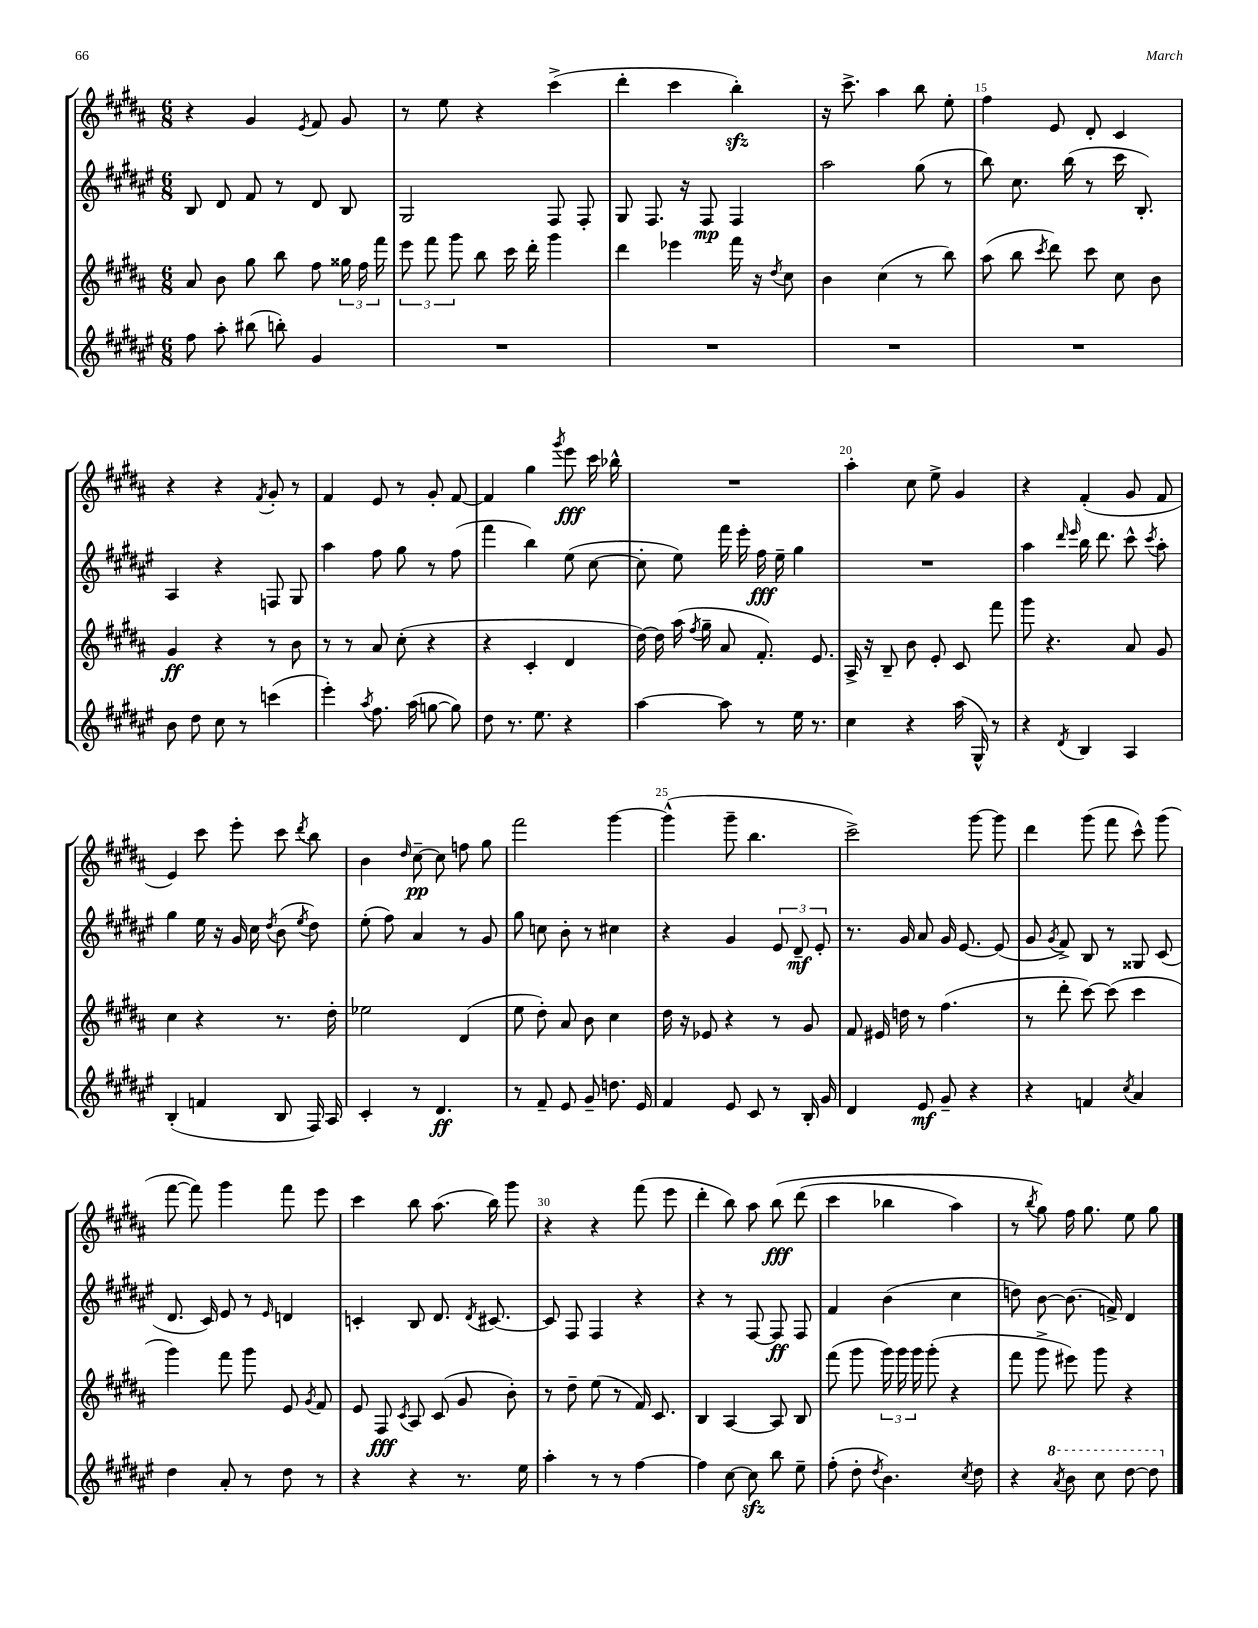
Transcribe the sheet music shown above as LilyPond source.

<<
\new StaffGroup <<
\new Staff = "s0" {
    \clef treble \key b \major \numericTimeSignature \time 6/8
    \autoBeamOff r4 gis'4 \acciaccatura { e'8 } fis'8 gis'8 |
    r8 e''8 r4 cis'''4->( |
    dis'''4-. cis'''4 b''4-.\sfz) |
    r16 cis'''8.-> ais''4 b''8 e''8-. |
    fis''4 e'8 dis'8-. cis'4 |
    r4 r4 \acciaccatura { fis'8 } gis'8-. r8 |
    fis'4 e'8 r8 gis'8-. fis'8~ |
    fis'4 gis''4 \acciaccatura { gis'''8 } e'''8\fff cis'''16 bes''16-^ |
    R2. |
    ais''4-. cis''8 e''8-> gis'4 |
    r4 fis'4-.( gis'8 fis'8 |
    e'4) cis'''8 e'''8-. cis'''8 \acciaccatura { dis'''8 } b''8 |
    b'4 \grace { dis''16 } cis''8~--\pp cis''8 f''8 gis''8 |
    fis'''2 gis'''4~ |
    gis'''4-^( gis'''8-- b''4. |
    cis'''2->) gis'''8~ gis'''8 |
    dis'''4 gis'''8( fis'''8 cis'''8-^) gis'''8( |
    fis'''8~ fis'''8) gis'''4 fis'''8 e'''8 |
    cis'''4 b''8 ais''8.( b''16) gis'''8 |
    r4 r4 fis'''8( e'''8 |
    dis'''4-. b''8) ais''8 b''8\fff\( dis'''8( |
    cis'''4 bes''4 ais''4) |
    r8 \acciaccatura { b''8 } gis''8\) fis''16 gis''8. e''8 gis''8 \bar "|." |
}
\new Staff = "s1" {
    \clef treble \key fis \major \numericTimeSignature \time 6/8
    \autoBeamOff b8 dis'8 fis'8 r8 dis'8 b8 |
    gis2 fis8 fis8-. |
    gis8 fis8. r16 fis8\mp fis4 |
    ais''2 gis''8( r8 |
    b''8) cis''8. b''16( r8 cis'''16 b8.-.) |
    ais4 r4 f8 gis8 |
    ais''4 fis''8 gis''8 r8 fis''8( |
    fis'''4 b''4) eis''8( cis''8~ |
    cis''8-. eis''8) fis'''16 eis'''16-. fis''16\fff eis''16-- gis''4 |
    R2. |
    ais''4 \grace { dis'''16 eis'''16 } b''16 dis'''8. cis'''8-^ \acciaccatura { cis'''8 } ais''8-. |
    gis''4 eis''16 r16 gis'16 cis''16 \acciaccatura { dis''8 } b'8( \acciaccatura { eis''8 } dis''8) |
    eis''8-.( fis''8) ais'4 r8 gis'8 |
    gis''8 c''8 b'8-. r8 cis''4 |
    r4 gis'4 \tuplet 3/2 { eis'8 dis'8--\mf eis'8-. } |
    r8. gis'16 ais'8 gis'16 eis'8.~ eis'8( |
    gis'8 \acciaccatura { gis'8 } fis'8->) b8 r8 gisis8 cis'8( |
    dis'8. cis'16) eis'8 r8 \grace { eis'16 } d'4 |
    c'4-. b8 dis'8. \acciaccatura { dis'8 } cis'8.~ |
    cis'8 fis8 fis4 r4 |
    r4 r8 fis8~ fis8\ff fis8 |
    fis'4 b'4( cis''4 |
    d''8) b'8~ b'8.( f'16->) dis'4 \bar "|." |
}
\new Staff = "s2" {
    \clef treble \key b \major \numericTimeSignature \time 6/8
    \autoBeamOff ais'8 b'8 gis''8 b''8 fis''8 \tuplet 3/2 { gisis''16 fis''16 fis'''16 } |
    \tuplet 3/2 { e'''8 fis'''8 gis'''8 } b''8 cis'''16 dis'''16-. gis'''4 |
    dis'''4 ees'''4 fis'''16 r16 \acciaccatura { dis''8 } cis''8 |
    b'4 cis''4( r8 b''8) |
    ais''8( b''8 \acciaccatura { cis'''8 } dis'''8) cis'''8 cis''8 b'8 |
    gis'4\ff r4 r8 b'8 |
    r8 r8 ais'8 cis''8-.( r4 |
    r4 cis'4-. dis'4 |
    dis''16~) dis''16 ais''16( \acciaccatura { fis''8 } gis''16-- ais'8 fis'8.-.) e'8. |
    ais16-> r16 b8-- b'8 e'8-. cis'8 fis'''8 |
    gis'''8 r4. ais'8 gis'8 |
    cis''4 r4 r8. dis''16-. |
    ees''2 dis'4( |
    e''8 dis''8-.) ais'8 b'8 cis''4 |
    dis''16 r16 ees'8 r4 r8 gis'8 |
    fis'8 eis'16 d''16 r8 fis''4.( |
    r8 dis'''8-. cis'''8~) cis'''8( cis'''4 |
    gis'''4) fis'''8 gis'''8 e'8 \acciaccatura { gis'8 } fis'8 |
    e'8 fis8\fff \acciaccatura { cis'8 } ais8 cis'8( gis'8 b'8-.) |
    r8 dis''8-- e''8( r8 fis'16) cis'8. |
    b4 ais4~ ais8 b8 |
    fis'''8( gis'''8 \tuplet 3/2 { gis'''16) gis'''16 gis'''16 } gis'''8-.( r4 |
    fis'''8 gis'''8-> eis'''8) gis'''8 r4 \bar "|." |
}
\new Staff = "s3" {
    \clef treble \key fis \major \numericTimeSignature \time 6/8
    \autoBeamOff fis''8 ais''8-. bis''8( b''8-.) gis'4 |
    R2. |
    R2. |
    R2. |
    R2. |
    b'8 dis''8 cis''8 r8 c'''4( |
    eis'''4-.) \acciaccatura { ais''8 } fis''8. ais''16( g''8~ g''8) |
    dis''8 r8. eis''8. r4 |
    ais''4~ ais''8 r8 eis''16 r8. |
    cis''4 r4 ais''16( gis16-^) r8 |
    r4 \acciaccatura { dis'8 } b4 ais4 |
    b4-.( f'4 b8 fis16) ais16 |
    cis'4-. r8 dis'4.\ff |
    r8 fis'8-- eis'8 gis'8-- d''8. eis'16 |
    fis'4 eis'8 cis'8 r8 b16-. gis'16 |
    dis'4 eis'8\mf gis'8-- r4 |
    r4 f'4 \acciaccatura { cis''8 } ais'4 |
    dis''4 ais'8-. r8 dis''8 r8 |
    r4 r4 r8. eis''16 |
    ais''4-. r8 r8 fis''4~ |
    fis''4 cis''8~ cis''8\sfz b''8 eis''8-- |
    fis''8-.( dis''8-. \acciaccatura { dis''8 } b'4.) \acciaccatura { cis''8 } dis''8 |
    r4 \ottava #1 \acciaccatura { ais''8 } b''8 cis'''8 dis'''8~ dis'''8 \ottava #0 \bar "|." |
}
>>
>>
\layout { \context { \Score currentBarNumber = #11 \override BarNumber.break-visibility = ##(#f #t #t) barNumberVisibility = #(every-nth-bar-number-visible 5) } }
